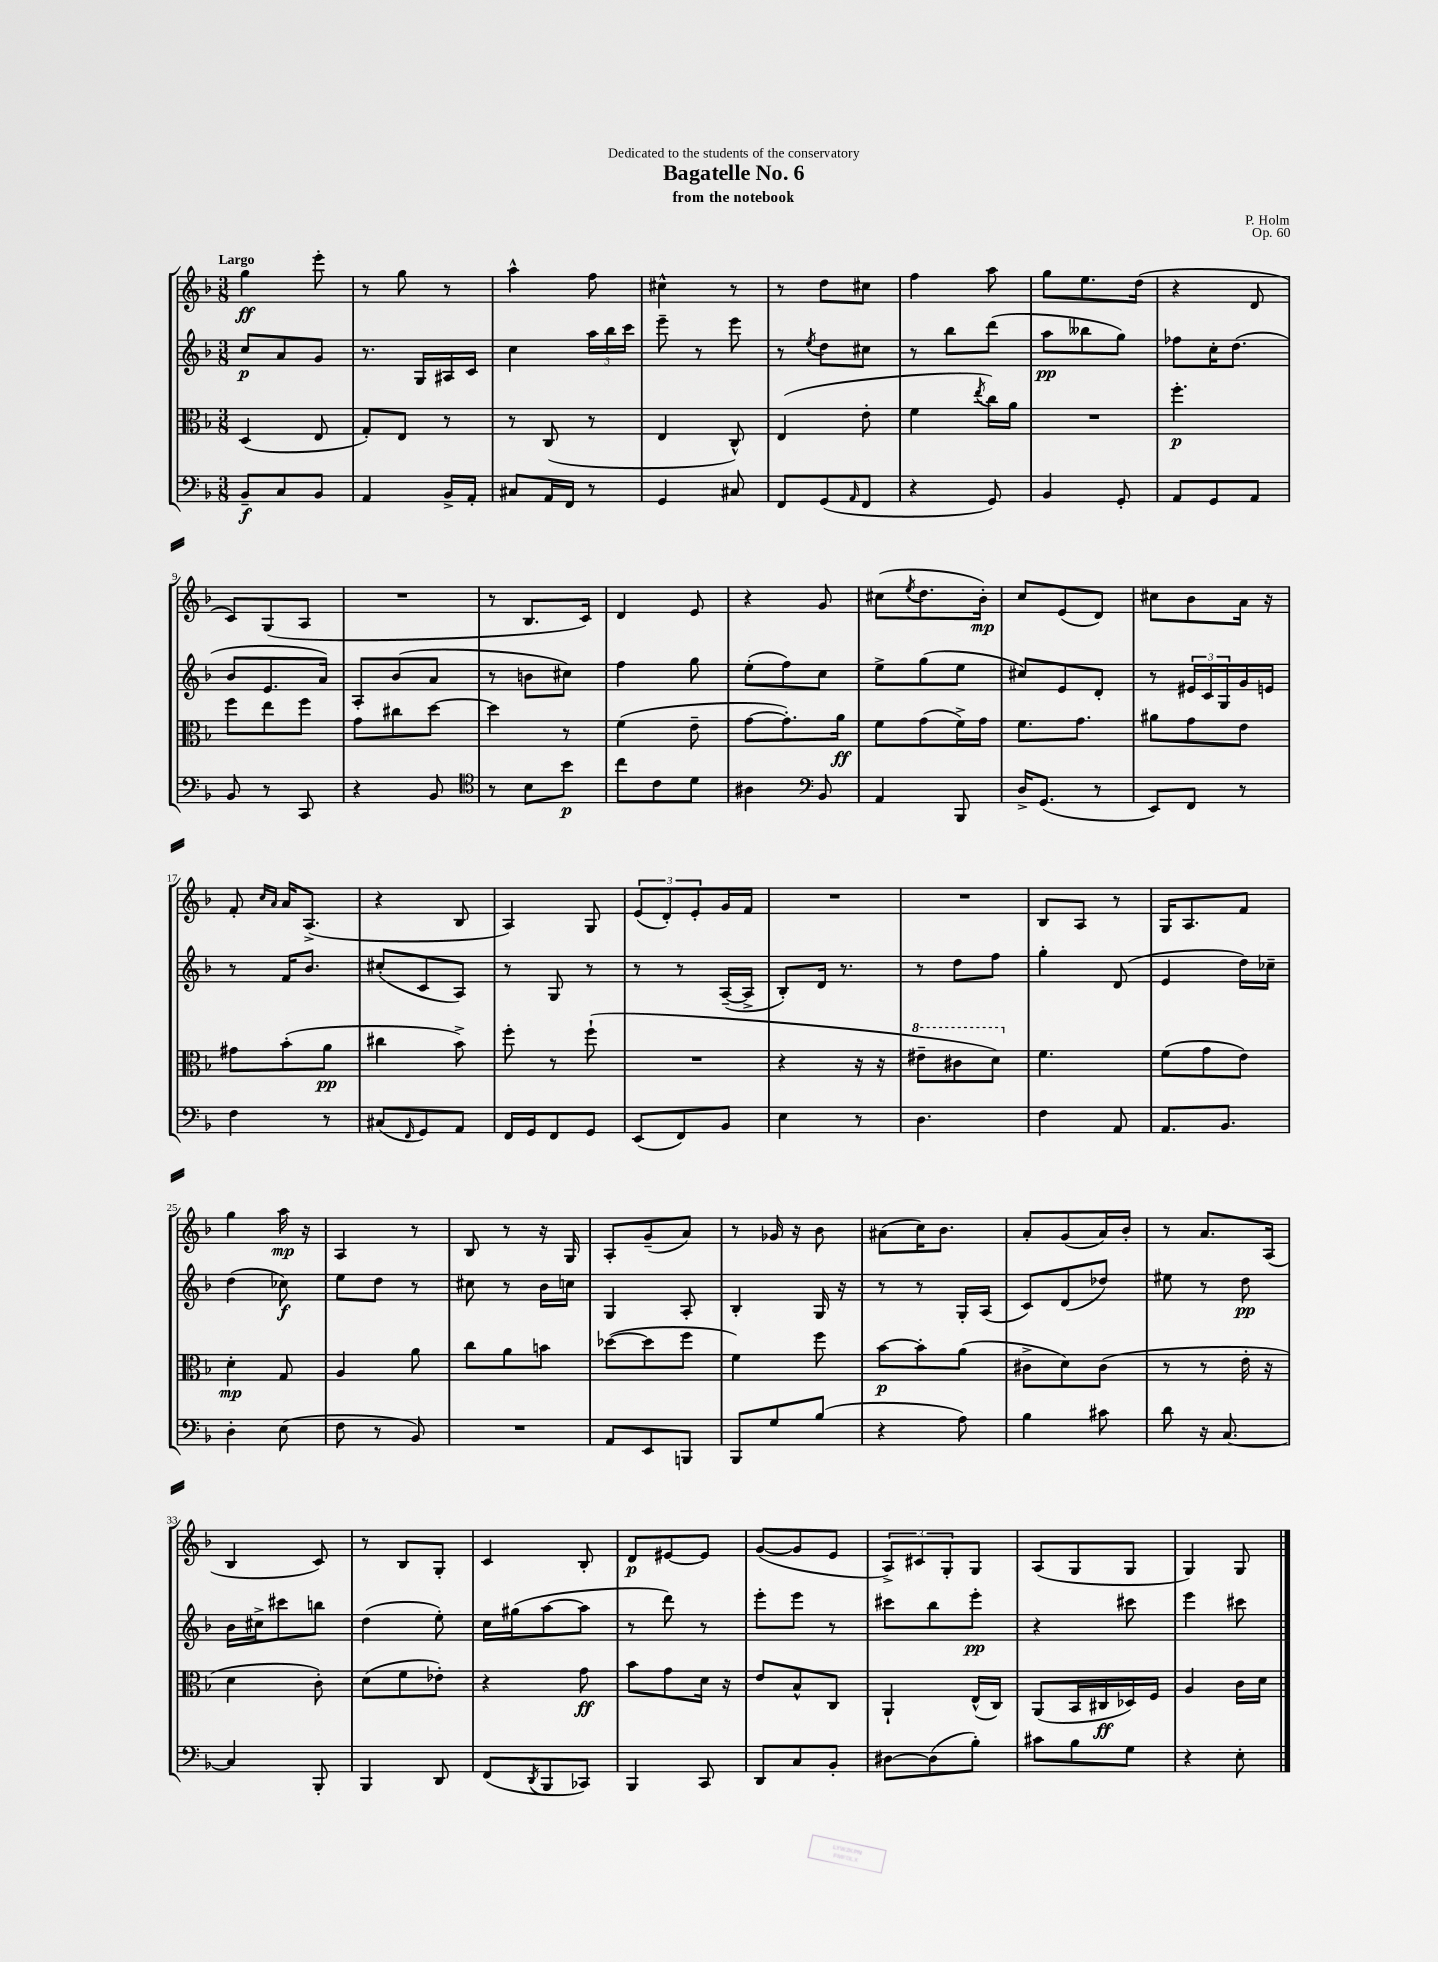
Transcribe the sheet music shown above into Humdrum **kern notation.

**kern	**kern	**kern	**kern
*staff4	*staff3	*staff2	*staff1
*clefF4	*clefC3	*clefG2	*clefG2
*k[b-]	*k[b-]	*k[b-]	*k[b-]
*M3/8	*M3/8	*M3/8	*M3/8
8BB-~	(4D	8cc	4gg
8C	.	8a	.
8BB-	8E	8g	8eee'
=	=	=	=
4AA	8G')	8.r	8r
.	8E	.	8gg
.	.	16G	.
16BB-^	8r	16A#	8r
16AA'	.	16c	.
=	=	=	=
8C#	8r	4cc	4aa^^
16AA	(8C	.	.
16FF	.	.	.
8r	8r	24aa	8ff
.	.	24bb-	.
.	.	24ccc	.
=	=	=	=
4GG	4E	8eee~	4cc#^^
.	.	8r	.
8C#	8C^^)	8eee	8r
=	=	=	=
8FF	(4E	8r	8r
.	.	8qee	.
(8GG	.	8dd	8dd
16qqAA	.	.	.
8FF	8e'	8cc#	8cc#
=	=	=	=
4r	4f	8r	4ff
.	.	8bb-	.
.	8qee	.	.
8GG)	16cc)	(8ddd	8aa
.	16a	.	.
=	=	=	=
4BB-	4.r	8aa	8gg
.	.	8bb--	8.ee
8GG'	.	8gg)	.
.	.	.	(16dd
=	=	=	=
8AA	4.ff'	8ff-	4r
8GG	.	16cc'	.
.	.	(8.dd	.
8AA	.	.	8d
=	=	=	=
8BB-	8ff	8b-	8c)
8r	8ee	8.e	(8G
8CC	8ff	.	8A
.	.	16a)	.
=	=	=	=
4r	8g	8A'	4.r
.	8cc#	(8b-	.
8BB-	[8dd	8a	.
=	=	=	=
*clefC4	*	*	*
8r	4dd]	8r	8r
8B-	.	8b	8.B-
8b-	8r	8cc#)	.
.	.	.	16c)
=	=	=	=
8cc	(4f	4ff	4d
8c	.	.	.
8d	8e~	8gg	8e
=	=	=	=
4A#	[8g	(8ee'	4r
.	8.g'])	8ff)	.
*clefF4	*	*	*
8BB-	.	8cc	8g
.	16a	.	.
=	=	=	=
4AA	8f	8ee^	(8cc#
.	.	.	8qee
.	(8g	(8gg	8.dd
8BBB-	16f^)	8ee	.
.	16g	.	16b-')
=	=	=	=
16D^	8.f	8cc#)	8cc
(8.GG	.	.	.
.	.	8e	(8e
.	8.g	.	.
8r	.	8d'	8d)
=	=	=	=
8EE)	8a#	8r	8cc#
8FF	8g	24e#	8b-
.	.	24c	.
.	.	24G	.
8r	8e	16g	16a
.	.	16e	16r
=	=	=	=
4F	8g#	8r	8f'
.	.	.	16qqcc
.	.	.	16qqa
.	(8b-'	16f	16a
.	.	8.b-	(8.A^
8r	8a	.	.
=	=	=	=
(8C#	4cc#	(8cc#'	4r
16qqFF	.	.	.
8GG)	.	8c	.
8AA	8b-^)	8A)	8B-
=	=	=	=
16FF	8ff'	8r	4A)
16GG	.	.	.
8FF	8r	8G	.
8GG	(8ff`	8r	8G
=	=	=	=
(8EE	4.r	8r	(12e
.	.	.	12d')
8FF)	.	8r	.
.	.	.	12e'
8BB-	.	([16A~	16g
.	.	16A^]	16f
=	=	=	=
4E	4r	8B-')	4.r
.	.	16d	.
.	.	8.r	.
8r	16r	.	.
.	16r	.	.
=	=	=	=
4.D	8ee#~	8r	4.r
.	8cc#	8dd	.
.	8dd)	8ff	.
=	=	=	=
4F	4.f	4gg'	8B-
.	.	.	8A
8AA	.	(8d	8r
=	=	=	=
8.AA	(8f	4e	16G
.	.	.	8.A
.	8g	.	.
8.BB-	.	.	.
.	8e)	16dd)	8f
.	.	16cc-~	.
=	=	=	=
4D'	4d'	(4dd	4gg
(8E	8G	8cc-)	16aa
.	.	.	16r
=	=	=	=
8F	4A	8ee	4A
8r	.	8dd	.
8BB-)	8a	8r	8r
=	=	=	=
4.r	8cc	8cc#	8B-
.	8a	8r	8r
.	8b	16b-	16r
.	.	16cc	16G
=	=	=	=
8AA	([8dd-	4G	8A'
8EE	8dd-]	.	(8g~
8BBB	8ff	8A'	8a)
=	=	=	=
8BBB-	4f)	4B-'	8r
8G	.	.	16g-
.	.	.	16r
(8B-	8ff	16G	8b-
.	.	16r	.
=	=	=	=
4r	[8b-	8r	(8a#
.	8b-']	8r	16cc)
.	.	.	8.b-
8A)	(8a	16G'	.
.	.	(16A	.
=	=	=	=
4B-	8c#^	8c)	8a'
.	8d)	(8d	(8g
8c#	(8c#	8dd-)	16a)
.	.	.	16b-'
=	=	=	=
8d	8r	8ee#	8r
16r	8r	8r	8.a
[8.C	.	.	.
.	16e'	8dd	.
.	16r	.	(16A
=	=	=	=
4C]	4d	16b-	4B-
.	.	16cc#^	.
.	.	8ccc#	.
8BBB-'	8c')	8bb	8c)
=	=	=	=
4BBB-	(8d	(4dd	8r
.	8f	.	8B-
8DD	8e-')	8ee')	8G'
=	=	=	=
(8FF	4r	16cc	4c
.	.	(16gg#	.
8qDD	.	.	.
8BBB-	.	[8aa	.
8CC-)	8g	8aa]	8B-'
=	=	=	=
4BBB-	8b-	8r	8d
.	8g	8ddd)	[8e#
8CC	16d	8r	8e#]
.	16r	.	.
=	=	=	=
8DD	8e	8eee'	([8g
8C	8B-^^	8eee	8g]
8BB-'	8C	8r	8e
=	=	=	=
[8D#	4AA`	8ccc#	12A^)
.	.	.	12c#
(8D#]	.	8bb-	.
.	.	.	12G'
8B-')	(16E^^	8eee'	8G
.	16C)	.	.
=	=	=	=
8c#	(8AA	4r	(8A
8B-	16BB-	.	8G
.	16C#	.	.
8G	16D-)	8ccc#	8G
.	16F	.	.
=	=	=	=
4r	4A	4eee	4G)
8E'	16c	8ccc#	8G
.	16d	.	.
==	==	==	==
*-	*-	*-	*-
